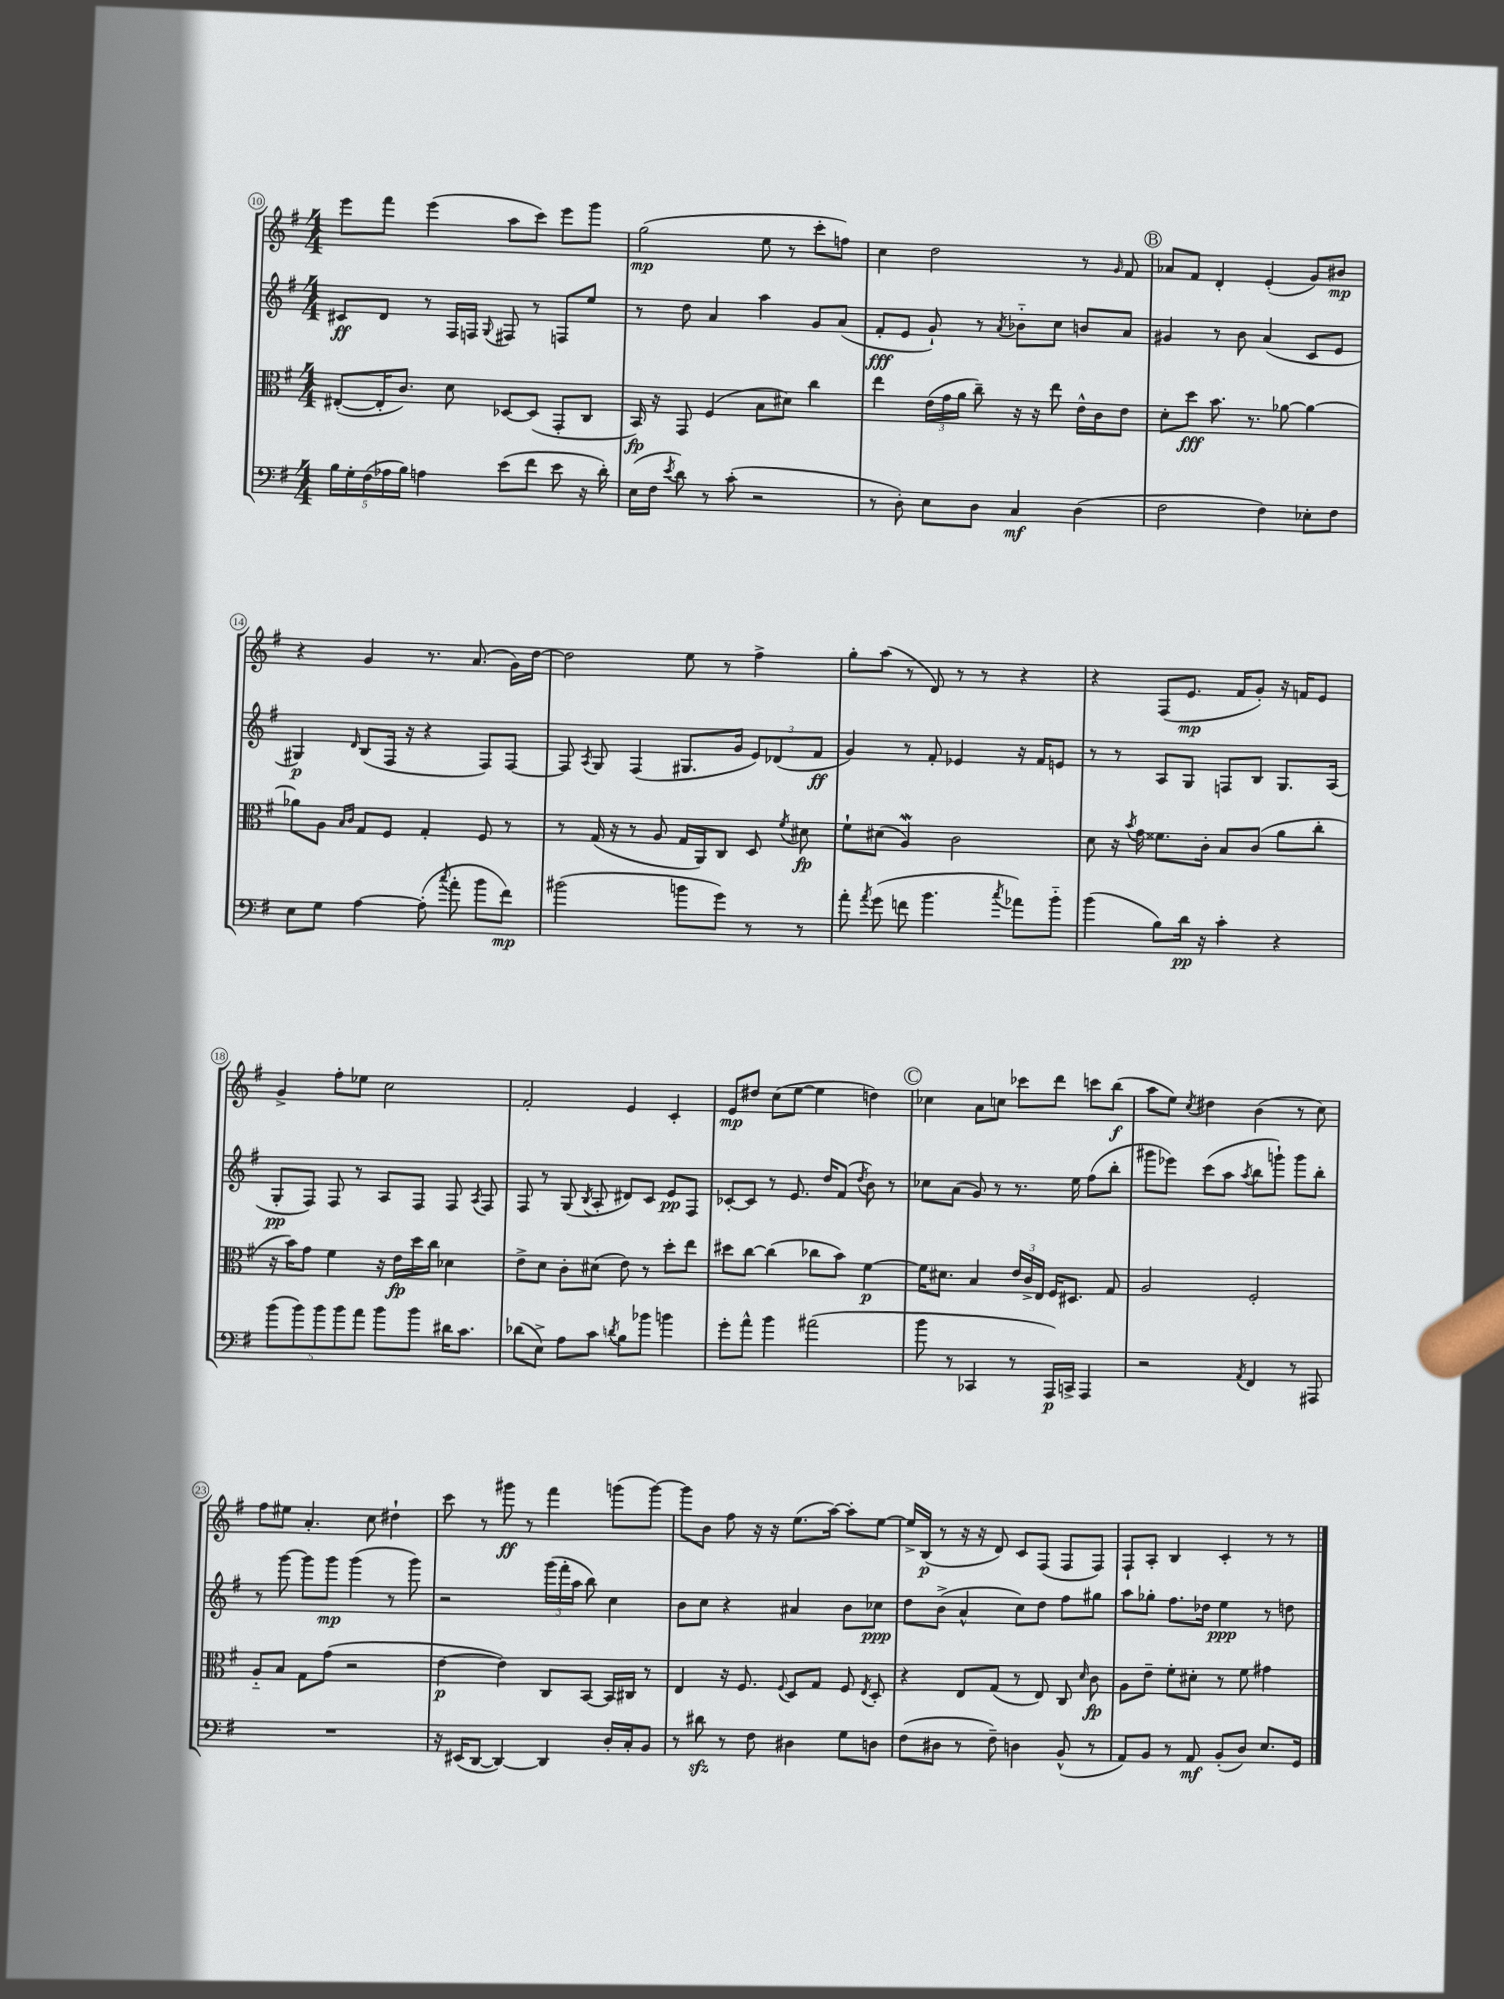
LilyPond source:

<<
\new StaffGroup <<
\new Staff = "s0" {
    \clef treble \key g \major \numericTimeSignature \time 4/4
    \autoBeamOff e'''8[ fis'''8] e'''4( a''8[ c'''8]) e'''8[ g'''8] |
    g''2\mp( e''8 r8 c'''8[-. f''8]) |
    c''4 d''2 r8 \grace { g'16 } fis'8 |
    \mark \markup { \circle "B" } aes'8[ fis'8] d'4-. e'4-.( g'8[) bis'8]\mp |
    r4 g'4 r8. a'8.( g'16[) d''16]~ |
    d''2 e''8 r8 fis''4-> |
    g''8[-. a''8]( r8 d'8) r8 r8 r4 |
    r4 fis8[( e'8.]\mp fis'16[ g'8]-.) r16 f'16[ e'8] |
    g'4-> fis''8[-. ees''8] c''2 |
    fis'2-. e'4 c'4-. |
    e'8[\mp dis''8] c''8[( e''8]~ e''4 d''4) |
    \mark \markup { \circle "C" } ces''4 a'8[ c''8] ces'''8[ d'''8] c'''8[ b''8]\f( |
    a''8[ e''8]) \acciaccatura { c''8 } dis''4 b'4( r8 c''8) |
    fis''8[ eis''8] a'4.-. c''8 dis''4-! |
    c'''8 r8 gis'''8\ff r8 fis'''4 g'''8[( g'''8]~) |
    g'''8[ b'8] fis''8 r16 r16 e''8.[( a''16]~) a''8[-. e''8]~ |
    e''16[-> b16]\p( r8 r16 r16 d'8) c'8[ fis8]( fis8[ fis8]) |
    fis8[-! a8]-. b4 c'4-. r8 r8 \bar "|." |
}
\new Staff = "s1" {
    \clef treble \key g \major \numericTimeSignature \time 4/4
    \autoBeamOff cis'8[\ff d'8] r8 fis16[ f16] \appoggiatura { g8 } fis8 r8 f8[ e''8] |
    r8 d''8 a'4 a''4 g'8[ a'8]( |
    fis'8[-.\fff e'8] g'8-!) r8 \acciaccatura { a'8 } bes'8[-_ c''8] b'8[ a'8] |
    \mark \markup { \circle "B" } gis'4 r8 b'8 a'4( c'8[ e'8] |
    gis4\p) \grace { d'16 } b8[( fis16] r16 r4 fis8[) fis8]~ |
    fis8 \acciaccatura { a8 } g8 fis4( gis8.[ g'16] \tuplet 3/2 { e'8[) des'8( fis'8]\ff } |
    g'4) r8 fis'8-. ees'4 r16 fis'16[ e'8] |
    r8 r8 a8[ g8] f8[ b8] g8.[ a16]( |
    g8[-.\pp fis8]) fis8 r8 a8[ fis8] fis8 \acciaccatura { a8 } fis8 |
    fis8 r8 g8( \acciaccatura { b8 } a8-. dis'8[) c'8] e'8[\pp fis8] |
    ces'8[~-. ces'8] r8 e'8. d''16[ fis'8]( \acciaccatura { d''8 } b'8) r8 |
    \mark \markup { \circle "C" } ces''8[ a'8]( g'8) r8 r8. e''16 fis''8[( b''8]-. |
    gis'''8[ ees'''8]) c'''8[( a''8] \acciaccatura { a''8 } b''8[ g'''8]-!) g'''8[ b''8]-. |
    r8 g'''8~ g'''8[ g'''8]\mp g'''4( r8 g'''8) |
    r2 \tuplet 3/2 { g'''16[( fis'''16-. a''16] } b''8) c''4 |
    b'8[ c''8] r4 ais'4 b'8[ ces''8]\ppp |
    d''8[ b'8]->( a'4-^ c''8[) d''8] fis''8[ gis''8] |
    a''8[ ges''8]-. fis''8.[ des''16] e''4\ppp r8 d''8 \bar "|." |
}
\new Staff = "s2" {
    \clef alto \key g \major \numericTimeSignature \time 4/4
    \autoBeamOff eis8[~-.( eis16-. c'8.]) d'8 des8[~ des8]( g,8[-. c8] |
    b,16\fp) r16 g,8 fis4( b8[ dis'8]) c''4 |
    e''4 \tuplet 3/2 { e'16[( g'16 a'16] } c''8--) r16 r16 e''8 e'16[-^ c'16 e'8] |
    \mark \markup { \circle "B" } d'8[-. d''8]\fff b'8. r8. aes'8~ aes'4~ |
    aes'8[ a8] \grace { b16[ c'16] } g8[ fis8] g4-. fis8 r8 |
    r8 g16( r16 r8 a8 g16[ a,16) c8] d8 \acciaccatura { fis'8 } dis'8\fp |
    fis'8[-! dis'8]( a4\mordent) c'2 |
    d'8 r16 \acciaccatura { b'8 } g'16 fisis'8.[ c'16]-. b8[ c'8]( a'8[ c''8]-. |
    r16 b'16[) g'8] fis'4 r16 e'16[\fp d''16 c''16] des'4 |
    e'8[-> d'8] c'8[-. dis'8]( e'8) r8 d''8[-. e''8] |
    dis''8[ c''8]~ c''4( ces''8[ b'8]) fis'4~\p |
    \mark \markup { \circle "C" } fis'16[ dis'8.] b4 \tuplet 3/2 { e'16[ c'16-> e16] } fis16[ dis8.] g8 |
    a2 fis2-. |
    a8[-_ b8] g8[ g'8]( r2 |
    e'4~\p e'4) c8[ b,8]~ b,16[ cis16] r8 |
    e4 r16 fis8. \appoggiatura { fis8 } d8[ g8] fis8 \acciaccatura { e8 } d8-. |
    r4 e8[ g8]( r8 e8) c8 \grace { d'16 } c'8\fp |
    a8[ e'8]-- fis'8[-. dis'8]-. r8 fis'8 gis'4 \bar "|." |
}
\new Staff = "s3" {
    \clef bass \key g \major \numericTimeSignature \time 4/4
    \autoBeamOff \tuplet 5/4 { b16[ g16-. fis16( aes16 b16]) } a4 e'8[( fis'8] e'8 r16 d'16-.) |
    e16[( fis16] \acciaccatura { e'8 } d'8) r8 c'8-.( r2 |
    r8 d8-.) e8[ d8] c4\mf d4( |
    \mark \markup { \circle "B" } fis2 fis4) ees8[-. fis8] |
    e8[ g8] a4~ a8-.( \acciaccatura { c''8 } a'8-. b'8[ fis'8]\mp) |
    bis'2( b'8[ g'8]) r8 r8 |
    a'8-. \acciaccatura { a'8 } g'8( f'8 b'4. \acciaccatura { c''8 } aes'8[) b'8]-_ |
    b'4( b8[) d'16]\pp r16 c'4-. r4 |
    \tuplet 5/4 { b'8[( b'8) b'8 b'8 a'8] } b'8[ b'8] dis'16[ c'8.] |
    des'8[( e8]->) a8[ c'8] \acciaccatura { d'8 } b8[ bes'8] b'4 |
    g'8[-. a'8]-^ b'4 ais'2( |
    \mark \markup { \circle "C" } b'8 r8 ces,4 r8 a,,16[\p) c,16]-> a,,4 |
    r2 \acciaccatura { a,8 } fis,4 r8 ais,,8 |
    R1 |
    r16 eis,16[( d,8]~ d,4~) d,4 d16[-. c16-. b,8] |
    r8 dis'8\sfz r8 fis8 dis4 g8[ d8] |
    fis8[( dis8] r8 fis8--) d4 b,8-^( r8 |
    a,8[) b,8] r8 a,8\mf b,8[-.( d8]) e8.[ g,16] \bar "|." |
}
>>
>>
\layout { \context { \Score currentBarNumber = #10 \override BarNumber.stencil = #(make-stencil-circler 0.1 0.3 ly:text-interface::print) } }
